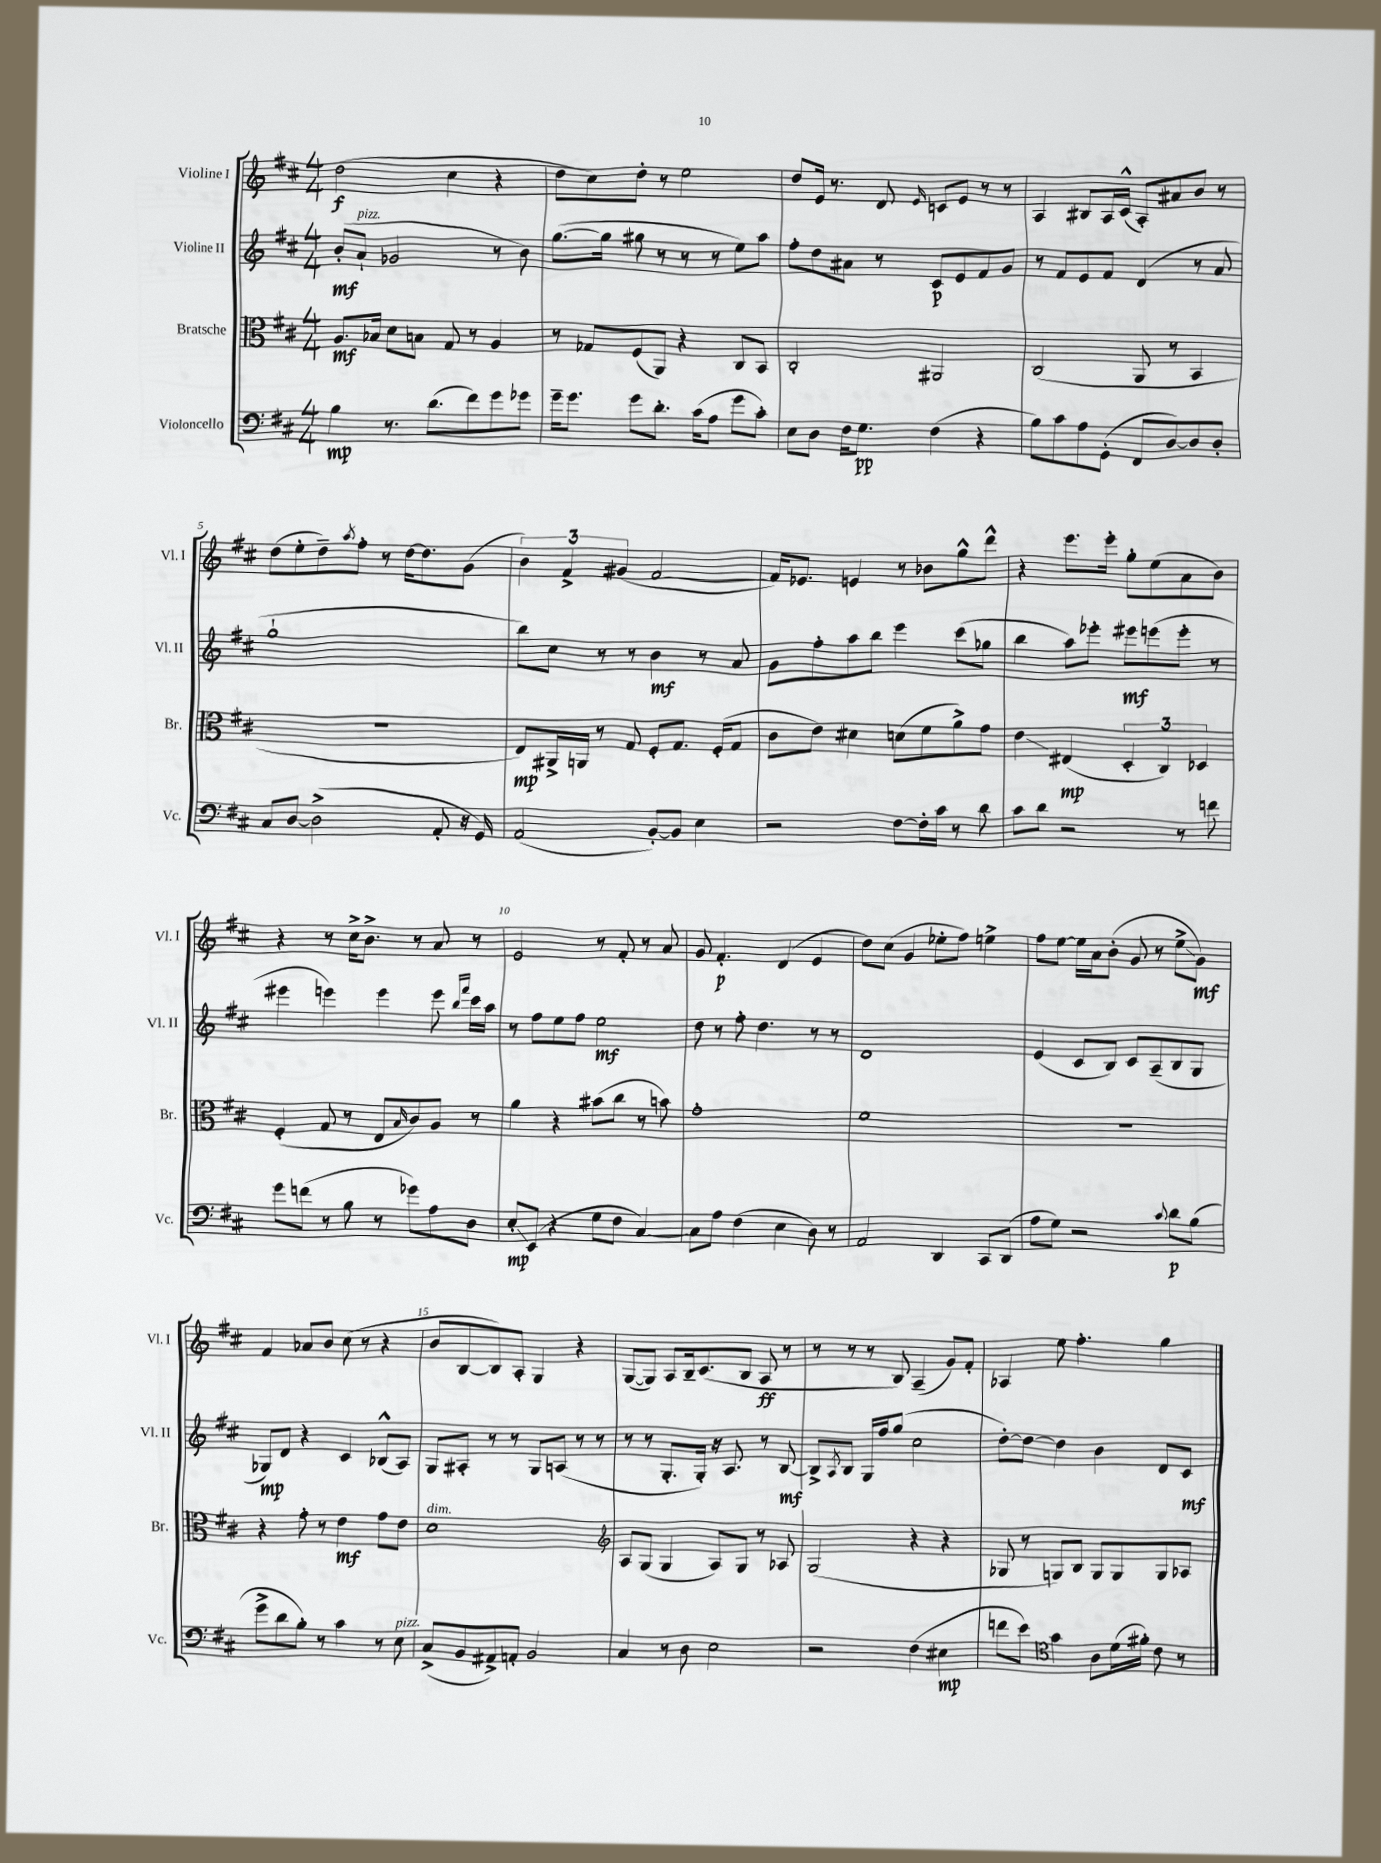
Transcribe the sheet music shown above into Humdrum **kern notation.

**kern	**kern	**kern	**kern
*staff4	*staff3	*staff2	*staff1
*clefF4	*clefC3	*clefG2	*clefG2
*k[f#c#]	*k[f#c#]	*k[f#c#]	*k[f#c#]
*M4/4	*M4/4	*M4/4	*M4/4
4B	8.A	(8b'	(2dd
.	.	8a`	.
.	16B-	.	.
8.r	8d	2g-	.
.	8B	.	.
(8.d	.	.	.
.	8G	.	4cc#
8f#)	8r	.	.
8g	4A	8r	4r
8g-	.	8b)	.
=	=	=	=
16g~	8r	([8.gg	8dd
8.g	.	.	.
.	8G-	.	8cc#)
.	.	16gg]	.
8g	(8F#	8gg#	8dd'
8.d'	8AA)	8r	8r
.	4r	8r	2ee
(16c#	.	.	.
8A	.	8r	.
8g	8C#	8ee)	.
8c#')	8BB	8aa	.
=	=	=	=
8E	2C#'	8ff#'	8dd
8D	.	8dd	16e
.	.	.	8.r
16F#	.	8a#	.
8.G	.	.	.
.	.	8r	8d
.	.	.	16qqe
(4F#	2AA#	8c#	8c
.	.	8e	8e
4r	.	8f#	8r
.	.	8g	8r
=	=	=	=
8B)	(2C#	8r	4A
8c#	.	8f#	.
8A	.	8e	8B#
(8GG'	.	8f#	16A
.	.	.	(16c#^^
8FF#	8AA	(4d	8A')
[8D)	8r	.	8a#
8D]	4BB	8r	8b
8D'	.	8a	8r
=	=	=	=
8C#	1r	1gg`	(8dd
[8D	.	.	8ee'
(2D^]	.	.	8dd~)
.	.	.	8qaa
.	.	.	8ff#'
.	.	.	8r
.	.	.	[16dd
.	.	.	8.dd]
8AA'	.	.	.
16r	.	.	(8g
16GG)	.	.	.
=	=	=	=
(2AA	8E)	8bb)	6b)
.	16AA#^	8cc#	.
.	.	.	6f#^
.	16AA	.	.
.	8r	8r	.
.	.	.	(6g#
.	8G	8r	.
[8BB')	8F#'	4b	[2f#
8BB]	8.G	.	.
4E	.	8r	.
.	(16F#'	.	.
.	8G	8a	.
=	=	=	=
2r	8c#	8g	16f#])
.	.	.	8.e-
.	8e)	8ff#'	.
.	4d#	8aa	4e
.	.	8bb	.
[8F#	(8d	4eee	8r
16F#']	8f#	.	8b-
16c#	.	.	.
8r	8a^)	(8ccc#	8gg^^
8d	8g	8gg-	8ddd^^
=	=	=	=
8c#	4e	4bb	4r
8d	.	.	.
2r	(4E#	8aa)	8.eee
.	.	8eee-'	.
.	.	.	16eee'
.	6D'	8eee#	8gg'
.	.	(8eee	(8ee
.	6C#)	.	.
8r	.	8eee'	8a
.	6D-	.	.
8f	.	8r	8b)
=	=	=	=
8g	(4F#'	4eee#	4r
(8f	.	.	.
8r	8G	4eee)	8r
8B	8r	.	16cc#^
.	.	.	8.b^
8r	8E	4eee	.
.	16qqB	.	.
8g-)	8c#)	.	8r
8A	8A	8eee	8a
.	.	16qqbb	.
.	.	16qqfff#	.
8D	8r	16ccc#	8r
.	.	16aa	.
=	=	=	=
8E'	4a	8r	2e
(8EE	.	8ff#	.
4r	4r	8ee	.
.	.	8ff#	.
8G	(8b#	2ee	8r
8F#	8cc#	.	8f#'
[4C#)	8r	.	8r
.	8b)	.	8a
=	=	=	=
8C#]	1g'	8dd	8g
8A	.	8r	4.f#'
(4F#	.	8ff#'	.
.	.	4.dd	.
4E	.	.	(4d
8D)	.	8r	4e
8r	.	8r	.
=	=	=	=
2AA	1f#	1d	8dd)
.	.	.	(8cc#
.	.	.	4g
4DD	.	.	8ee-'
.	.	.	8ff#)
8CC#	.	.	4ee^
(8DD	.	.	.
=	=	=	=
8A	1r	(4e	8ff#
8G)	.	.	[8ee
2r	.	8c#	16ee]
.	.	.	16a
.	.	8B)	(8b'
.	.	8c#	8g
.	.	(8A~	8r
8qqc#	.	.	.
8d	.	8B	8ee^
(8B	.	8G	8g)
=	=	=	=
8g^	4r	8G-)	4f#
8d	.	8d	.
8B')	8g'	4r	8a-
8r	8r	.	8b
4c#	4e	4c#	(8cc#
.	.	.	8r
8r	8g	(8B-^^	4r
8E	8e	8A)	.
=	=	=	=
(8C#^	1d	8G	8b
8BB	.	8A#'	[8B
8AA#^)	.	8r	8B])
8AA'	.	8r	8A'
2BB	.	8G	4G
.	.	(8A	.
.	.	8r	4r
.	.	8r	.
=	=	=	=
*	*clefG2	*	*
4C#	8A	8r	([8G
.	(8G	8r	8G])
8r	4G	8.G'	8A
8D	.	.	16B~
.	.	16G')	(8.c#
2E	8A)	16r	.
.	.	8.A	.
.	8G	.	8B
.	8r	8r	8A
.	8A-	[8B	8r
=	=	=	=
2r	(2G	8B^]	8r
.	.	8qA	.
.	.	8B	8r
.	.	16G	8r
.	.	16ff#	.
.	.	(8gg	8B)
(4F#	4r	2cc#	(4A~
4E#	4r	.	8g)
.	.	.	8f#'
=	=	=	=
8f	8G-	[8dd')	4A-
8e)	8r	8dd_	.
*clefC4	*	*	*
4g	8G)	4dd]	8ee
.	8B	.	4.ff#'
8A	8G	4b	.
(16d	8G	.	.
16f#')	.	.	.
8c#	8G	8d	4gg
8r	8A-	8c#	.
==	==	==	==
*-	*-	*-	*-
